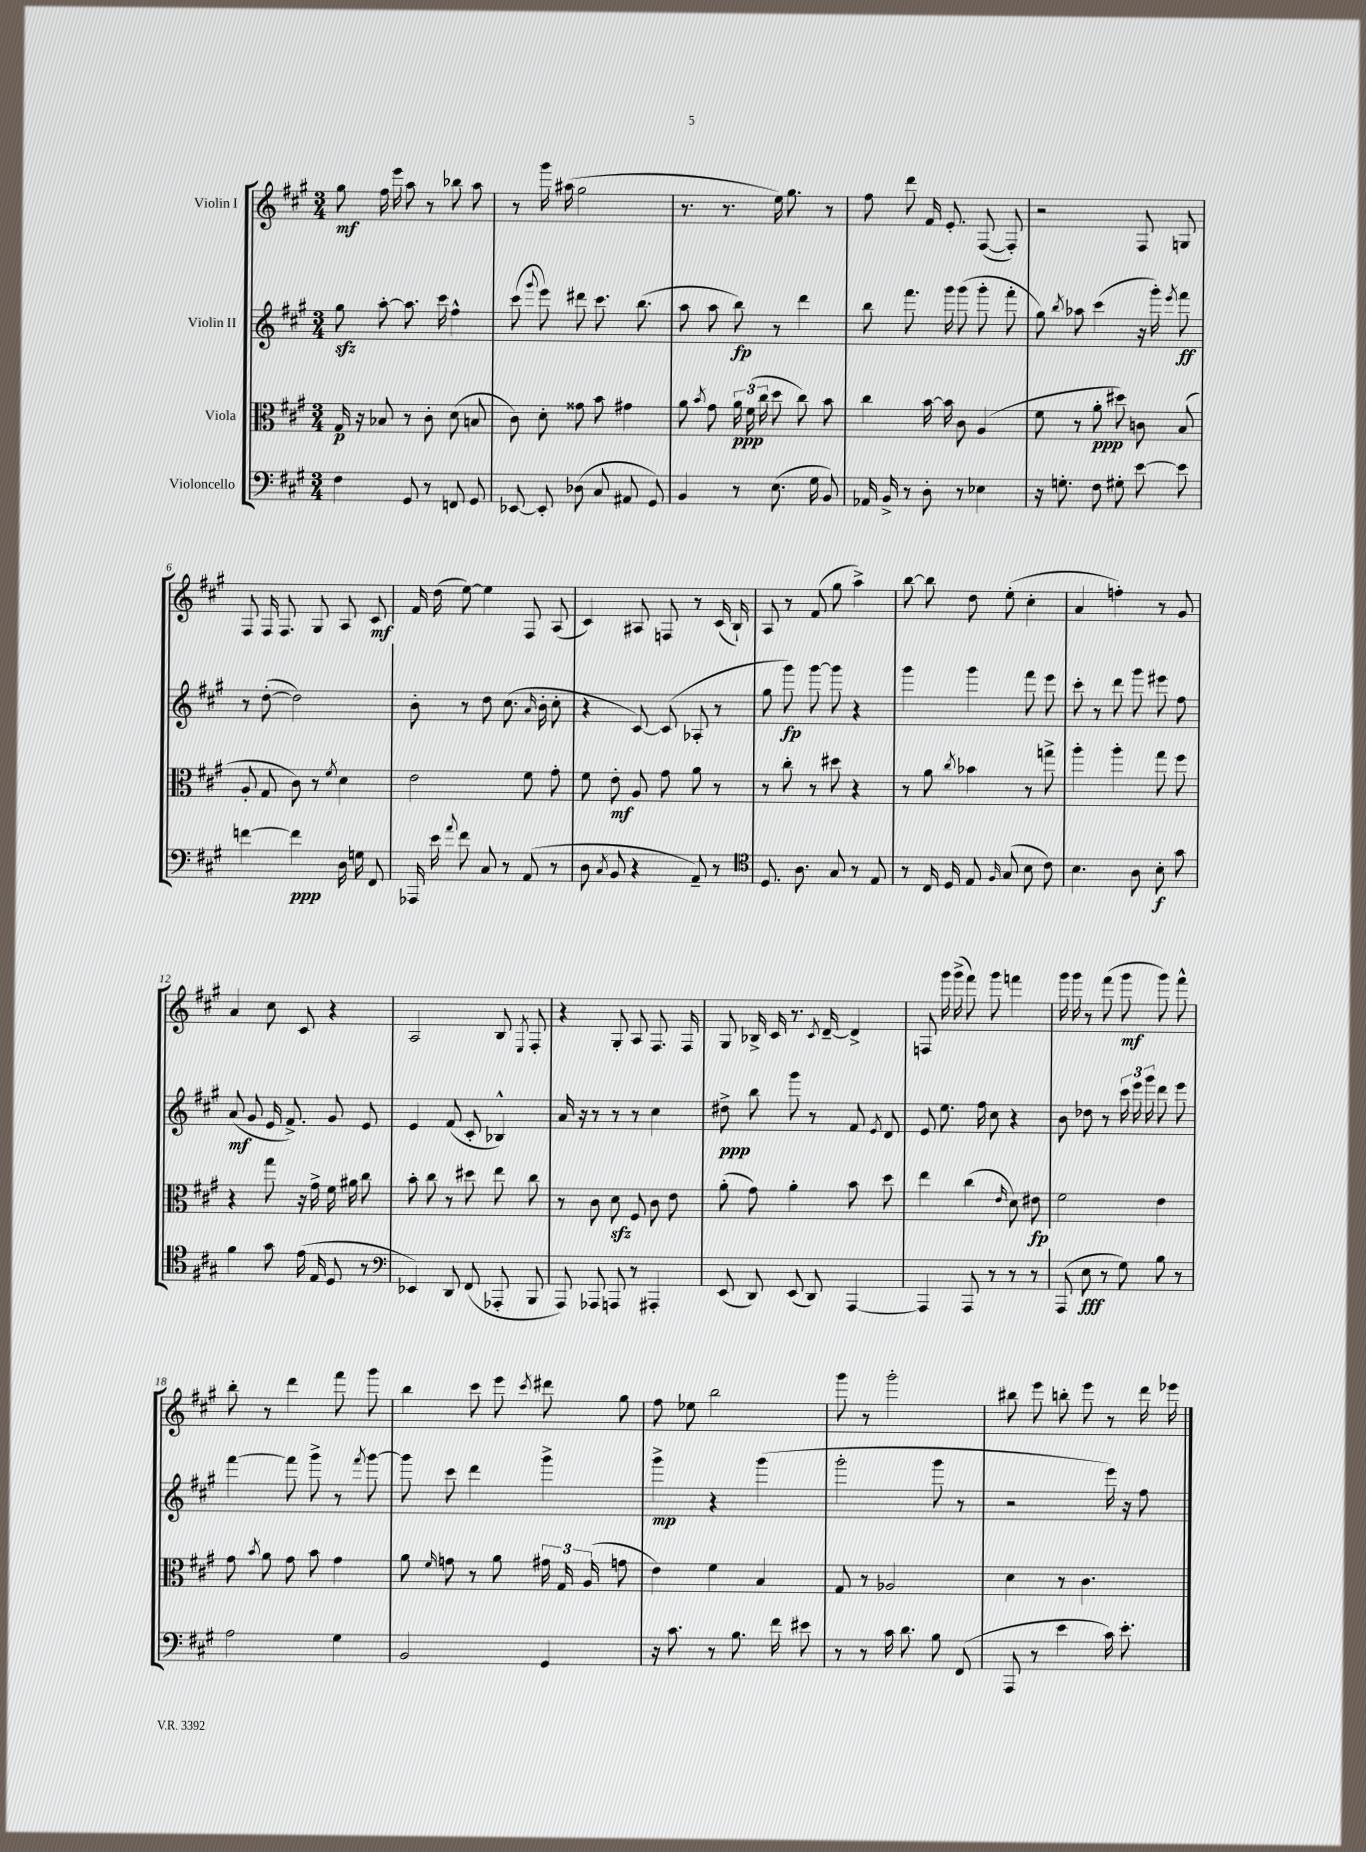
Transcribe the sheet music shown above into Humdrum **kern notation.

**kern	**kern	**kern	**kern
*staff4	*staff3	*staff2	*staff1
*clefF4	*clefC3	*clefG2	*clefG2
*k[f#c#g#]	*k[f#c#g#]	*k[f#c#g#]	*k[f#c#g#]
*M3/4	*M3/4	*M3/4	*M3/4
4F#\	16G#/	8gg#\	8gg#\
.	16r	.	.
.	8B-/	[8aa'\	16ff#\
.	.	.	16eee\
8GG#/	8r	8.aa\]	8aa\
8r	8c#'\	.	8r
.	.	16ccc#\	.
8FF/	(8d\	4ff#^^\	8bb-\
8GG#/	8B/	.	8aa\
=	=	=	=
[8EE-/	8c#\)	(8ccc#\	8r
.	.	8qqggg#/	.
8EE-'/]	8d'\	8eee\)	16ggg#\
.	.	.	(16aa#\
(8D-\	8g##\	8ddd#\	2gg#\
8C#/	8b\	8.ccc#\	.
8AA#/	4g#\	.	.
.	.	(8.bb\	.
8GG#/)	.	.	.
=	=	=	=
4BB/	8a\	8aa\	8.r
.	8qb/	.	.
.	8g#\	8aa\	.
.	.	.	8.r
8r	24a\	8bb\)	.
.	(24f#\	.	.
.	24cc#\	.	.
(8.E\	8dd\	8r	16ee\)
.	.	.	8.gg#\
.	8cc#\)	4ddd\	.
16G#\	.	.	.
8BB/)	8b\	.	8r
=	=	=	=
16AA-/	4cc#\	8bb\	8ff#\
16BB^/	.	.	.
8r	.	8.fff#\	8ddd\
8D'\	[16b\	.	16f#/
.	16b\]	16ggg#\	8.e'/
8r	8c#\	(8ggg#\	.
4E-\	(4A/	8ggg#'\	([8F#/
.	.	8fff#'\	8F#'/])
=	=	=	=
16r	8f#\	8gg#\)	2r
8.G'\	.	.	.
.	.	8qbb/	.
.	8r	8aa-\	.
8F#\	8a'\	(4ccc#\	.
8G#'\	8dd#\)	.	.
[8e\	8c\	16r	8F#/
.	.	16ggg#'\)	.
.	.	8qeee/	.
8e\]	(8B/	8fff#\	8G/
=	=	=	=
[4f\	8A'/	8r	8F#/
.	8G#/	([8dd'\	16F#/
.	.	.	8.F#/
4f\]	8c#\)	2dd\])	.
.	8r	.	8G#/
.	8qf#/	.	.
16D\	4d\	.	8A/
16G\	.	.	.
8FF#/	.	.	8c#/
=	=	=	=
16AAA-/	2e\	8b'\	16f#/
16e\	.	.	(16dd\
8qqa/	.	.	.
8f#\	.	8r	[8ee\)
8C#/	.	8dd\	4ee\]
8r	.	(8.cc#\	.
(8AA/	8f#\	.	8F#/
.	.	16qqa/	.
.	.	16b'\	.
8r	8g#'\	8cc#'\	(8A/
=	=	=	=
8D\	8f#\	4r	4c#/)
8qC#/	.	.	.
8BB/	8e'\	.	.
4r	8A/	[8c#/)	8A#/
.	8g#\	(8c#/]	8F/
8AA~/)	8a\	8A-'/	8r
8r	8r	8r	(16c#/
.	.	.	16B`/)
=	=	=	=
*clefC4	*	*	*
8.D/	8r	8gg#\	8A/
.	8cc#'\	8ggg#\)	8r
8.A\	.	.	.
.	8r	[8ggg#\	(8f#/
8G#/	8dd#\	8ggg#\]	8gg#\
8r	4r	4r	4aa^\)
8E/	.	.	.
=	=	=	=
8r	8r	4ggg#\	[8bb\
16C#/	8a\	.	8bb\]
16D/	.	.	.
.	8qcc#/	.	.
8E/	4b-\	4ggg#\	8dd\
16qqF#/	.	.	.
(8G#/	.	.	(8ee'\
8B\	8r	8fff#\	4cc#'\
8c#\)	8gg^\	8eee\	.
=	=	=	=
4.B\	4aa'\	8ccc#'\	4a/
.	.	8r	.
.	4aa'\	8ddd\	4ff'\)
8A\	.	8ggg#\	.
8B'\	8gg#\	8eee#\	8r
8g#\	8ff#\	8ff#\	8g#/
=	=	=	=
4f#\	4r	(8a/	4a/
.	.	8g#/	.
8g#\	8gg#\	16e/	8cc#\
.	.	8.f#^/)	.
(16e\	16r	.	8c#/
16E/	16g#^\	.	.
8D/	16f#\	8g#/	4r
.	16a#\	.	.
8r	8cc#\	8e/	.
=	=	=	=
*clefF4	*	*	*
4EE-/)	8b'\	4e/	2A/
.	8cc#\	.	.
8DD/	8r	(8f#/	.
(8FF#/	8dd#\	8c#'/	.
8AAA-'/	8ee\	4B-^^/)	8B/
.	.	.	8qE/
8BBB/	8cc#\	.	8F#'/
=	=	=	=
8AAA/)	8r	16a/	4r
.	.	16r	.
8AAA-/	8c#\	8r	.
8AAA/	8d\	8r	8G#'/
8r	8F#/	8r	8A/
4AAA#'/	8c#\	4cc#\	8.F#/
.	8e\	.	.
.	.	.	16F#/
=	=	=	=
(8EE/	(8a'\	8dd#^\	8G#/
8DD/)	8g#\)	8bb\	16B-^/
.	.	.	16c#/
(8EE/	4a'\	8ggg#\	8.r
8DD/)	.	8r	.
.	.	.	8qc#/
.	.	.	[16d~/
[4AAA/	8b\	8f#/	4d^/]
.	.	8qe/	.
.	8dd\	8d/	.
=	=	=	=
4AAA/]	4ee\	8e/	8F/
.	.	8.ee\	16ggg#\
.	.	.	(16ggg#^\
8AAA/	(4cc#\	.	8fff#\)
.	.	16ff#\	.
8r	.	8cc#\	8ggg#\
.	16qqe/	.	.
8r	8d\)	4r	4fff\
8r	8e#\	.	.
=	=	=	=
(8AAA/	2f#\	8b\	16ggg#\
.	.	.	16ggg#\
8E\	.	8dd-\	8r
8r	.	8r	(8fff#\
8G#\)	.	24ccc#\	8ggg#\
.	.	24eee\	.
.	.	24ggg#\	.
8B\	4e\	8ddd\	8ggg#\)
8r	.	8eee\	8fff#^^\
=	=	=	=
2A\	8g#\	[4fff#\	8bb'\
.	8qb/	.	.
.	8a\	.	8r
.	8g#\	8fff#\]	4ddd\
.	8b\	8ggg#^\	.
4G#\	4g#\	8r	8fff#\
.	.	8qfff#/	.
.	.	[8ggg#\	8ggg#\
=	=	=	=
2BB/	8a\	8ggg#\]	4bb\
.	16qqf#/	.	.
.	8g\	8ccc#\	.
.	8r	4ddd\	8ccc#\
.	8a\	.	8eee\
.	.	.	8qccc#/
4GG#/	24g#\	4ggg#^\	8ddd#\
.	24G#/	.	.
.	(24A/	.	.
.	8g\	.	8gg#\
=	=	=	=
16r	4e\)	4ggg#^\	8ff#\
8.c#\	.	.	.
.	.	.	8ee-\
8r	4f#\	4r	2bb\
8.B\	.	.	.
.	4B/	(4ggg#\	.
16f#\	.	.	.
8e#\	.	.	.
=	=	=	=
8r	8G#/	2ggg#'\	8ggg#\
8r	8r	.	8r
16c#\	2A-/	.	2ggg#'\
8.d\	.	.	.
8B\	.	8ggg#\	.
(8FF#/	.	8r	.
=	=	=	=
8AAA/	4d\	2r	8bb#\
8r	.	.	8eee\
4e\	8r	.	8bb'\
.	4.c#\	.	8eee\
16c#\)	.	16eee\)	8r
8.e'\	.	16r	.
.	.	8ff#\	16ddd\
.	.	.	16eee-\
==	==	==	==
*-	*-	*-	*-
